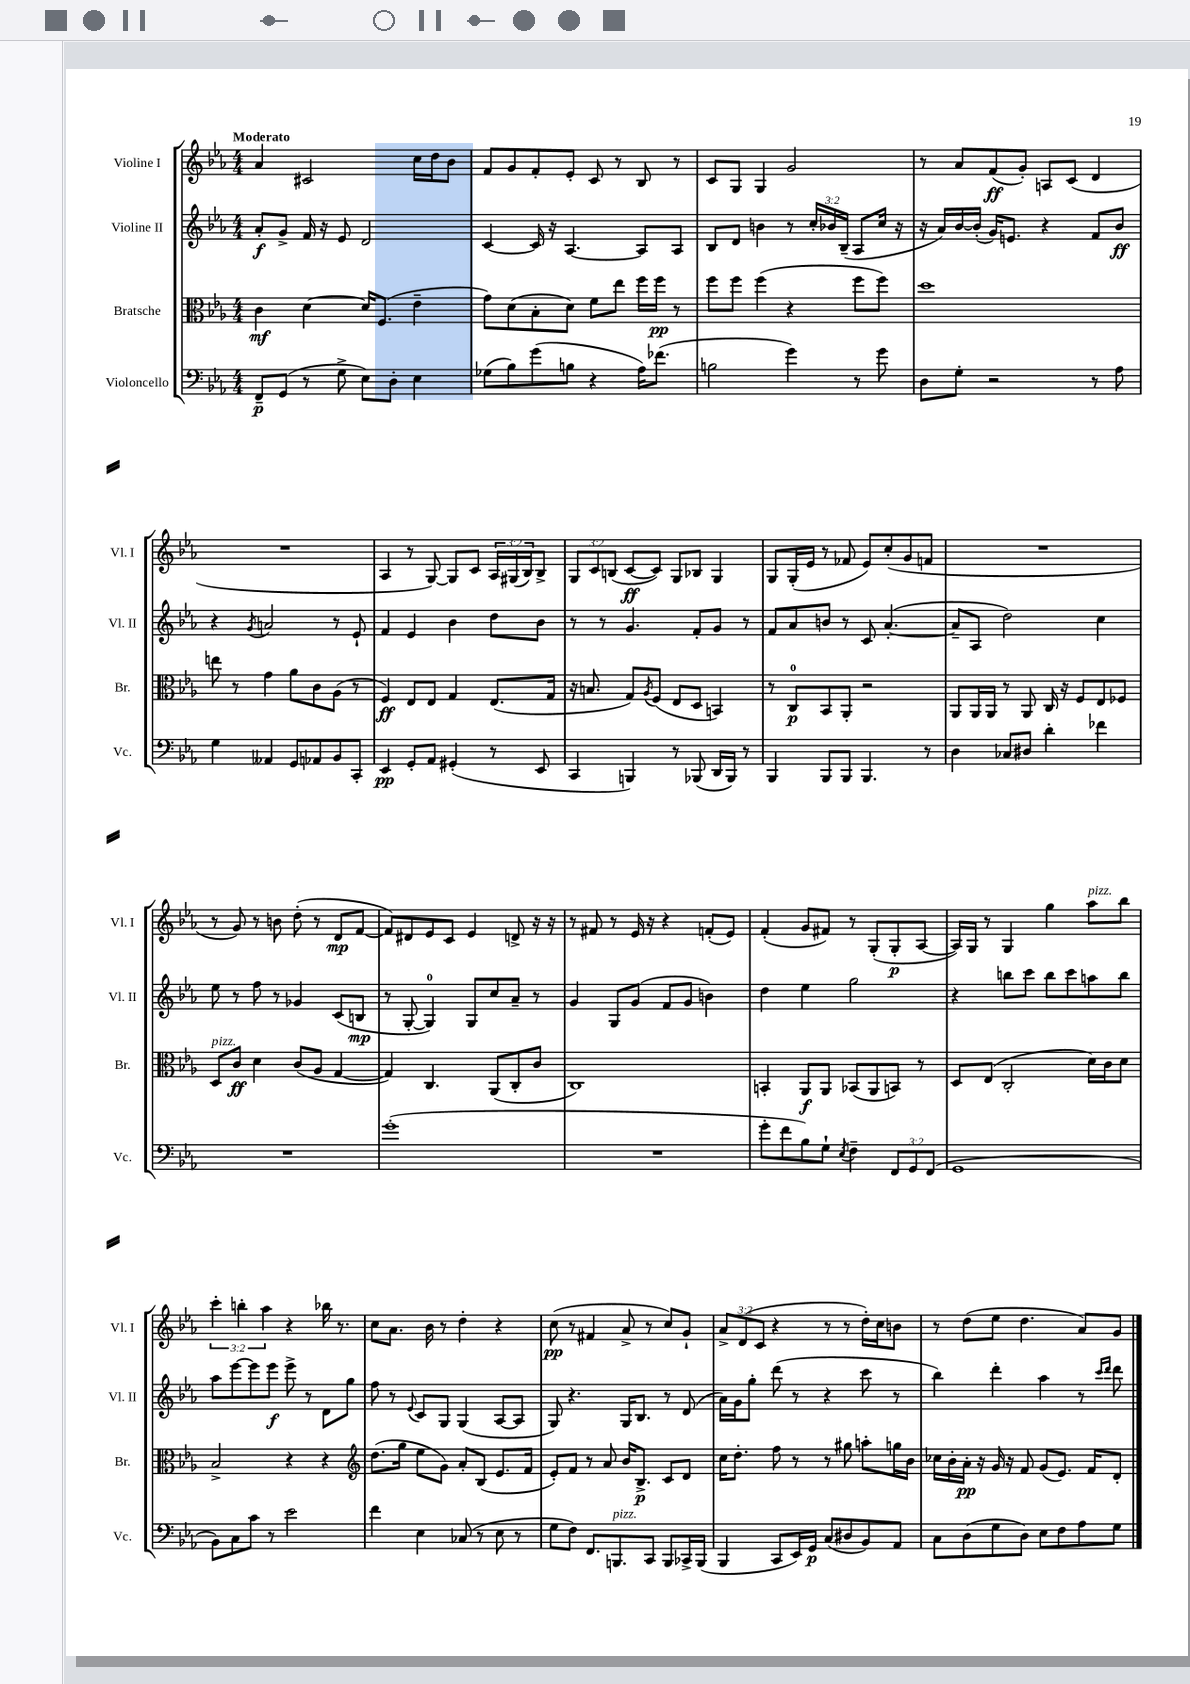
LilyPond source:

<<
\new StaffGroup <<
\new Staff = "s0" \with { instrumentName = "Violine I" shortInstrumentName = "Vl. I" } {
    \clef treble \key ees \major \numericTimeSignature \time 4/4 \override Staff.TupletNumber.text = #tuplet-number::calc-fraction-text \tempo "Moderato"
    aes'4 cis'2 c''16 d''16 bes'8 |
    f'8 g'8 f'8-. ees'8-. c'8 r8 bes8 r8 |
    c'8 g8 g4 g'2 |
    r8 aes'8 f'8\ff( g'8-.) a8 c'8( d'4 |
    R1 |
    aes4 r8 g8~) g8 c'8 \tuplet 3/2 { aes16 gis16( bes16) } bes8-> |
    \tuplet 3/2 { g8 c'8 b8( } c'8~\ff c'8) g8 bes8 g4 |
    g8 g16-.( ees'16 r8 fes'8 ees'8) c''8-.( g'8 f'8 |
    R1 |
    r8 g'8) r8 b'8 d''8-.( r8 d'8\mp f'8~ |
    f'8) dis'8 ees'8 c'8 ees'4 d'8-> r16 r16 |
    r8 fis'8 r8 ees'16 r16 r4 f'8-.( ees'8) |
    f'4-.( g'8 fis'8) r8 g8-.( g8-.\p aes8~ |
    aes16) g16 r8 g4 g''4 aes''8^\markup { \italic "pizz." } bes''8 |
    \tuplet 3/2 { c'''4-. b''4-. aes''4 } r4 bes''16 r8. |
    c''8 aes'8. bes'16 r8 d''4-. r4 |
    c''8\pp( r8 fis'4 aes'8-> r8 c''8) g'8-! |
    \tuplet 3/2 { aes'8-> d'8( c'8 } r4 r8 r8 d''16-.) c''16 b'8 |
    r8 d''8( ees''8 d''4. aes'8) g'8 \bar "|." |
}
\new Staff = "s1" \with { instrumentName = "Violine II" shortInstrumentName = "Vl. II" } {
    \clef treble \key ees \major \numericTimeSignature \time 4/4 \override Staff.TupletNumber.text = #tuplet-number::calc-fraction-text
    aes'8-.\f g'8-> f'16 r16 ees'8 d'2 |
    c'4~ c'16 r16 aes4.~ aes8 aes8 |
    bes8 d'8 b'4 r8 \tuplet 3/2 { c''16-. bes'16 bes16--( } aes8 c''16 r16 |
    r16 aes'16) bes'16~ bes'16-.( g'16) e'8. r4 f'8 bes'8\ff |
    r4 \acciaccatura { g'8 } a'2 r8 ees'8-! |
    f'4 ees'4 bes'4 d''8 bes'8 |
    r8 r8 g'4. f'8-. g'8 r8 |
    f'8 aes'8 b'8 r8 c'8 aes'4.~-.( |
    aes'8-- aes8 d''2) c''4 |
    ees''8 r8 f''8 r8 ges'4 c'8( b8\mp |
    r8 g8~-. g4-0) g8 c''8 aes'8-- r8 |
    g'4 g8 g'8( f'8 g'8 b'4) |
    d''4 ees''4 g''2 |
    r4 b''8 c'''8 b''8 c'''8 a''8 b''8 |
    aes''8 ees'''8~ ees'''8 ees'''8\f ees'''8-> r8 d'8 g''8 |
    f''8 r8 \appoggiatura { ees'8 } c'8 g8 g4( aes8~ aes8 |
    g8) r4. g16 bes8. r8 d'8( |
    aes'16) g'16 g''8-. d'''8( r8 r4 c'''8 r8 |
    bes''4) d'''4-. aes''4 r8 \grace { c'''16 d'''16 } d'''8 \bar "|." |
}
\new Staff = "s2" \with { instrumentName = "Bratsche" shortInstrumentName = "Br." } {
    \clef alto \key ees \major \numericTimeSignature \time 4/4
    c'4\mf d'4~ d'16 f8.( ees'4-- |
    g'8) d'8( bes8-. d'8) f'8 ees''8 f''16 f''16\pp r8 |
    f''8 f''8 f''4( r4 f''8 f''8) |
    d''1 |
    e''8 r8 g'4 aes'8 c'8 aes8( r8 |
    f4\ff) ees8 ees8 g4 ees8.( g16 |
    r16 b8. g8) \acciaccatura { aes8 } f8( ees8 d8 b,4) |
    r8 c8-0\p bes,8 aes,8-. r2 |
    aes,8 aes,16 aes,16 r8 aes,8 c16 r16 f8 ees8 fes8 |
    d8^\markup { \italic "pizz." } c'8\ff d'4 c'8( aes8 g4~ |
    g4) c4. aes,8( c8-. c'8 |
    c1) |
    b,4-. aes,8\f aes,8 bes,8( aes,8 b,8) r8 |
    d8 ees8( c2-. d'16) c'16 d'8 |
    bes2-> r4 r4 |
    \clef treble d''8.( g''16 ees''8 g'8) aes'8-. bes8( ees'8. f'16 |
    ees'8-.) f'8 r8 aes'8 bes'16 bes8.->\p c'8 d'8 |
    c''16 d''8.-. f''8 r8 r8 gis''8 a''8-. g''16 bes'16 |
    ces''16 bes'16-. aes'16-.\pp r16 g'16 r16 f'8 g'8( ees'8.) f'16 d'8-. \bar "|." |
}
\new Staff = "s3" \with { instrumentName = "Violoncello" shortInstrumentName = "Vc." } {
    \clef bass \key ees \major \numericTimeSignature \time 4/4 \override Staff.TupletNumber.text = #tuplet-number::calc-fraction-text
    f,8--\p g,8( r8 g8-> ees8) d8-. ees4 |
    ges8( bes8) g'8( b8 r4 aes16) fes'8.( |
    b2 g'4) r8 g'8 |
    d8 g8-. r2 r8 aes8 |
    g4 aeses,4 g,8 aes,8 bes,8 c,8-. |
    ees,4\pp g,8-. aes,8 gis,4-.( r8 ees,8 |
    c,4 b,,4) r8 bes,,8( d,16 bes,,16) r8 |
    bes,,4 bes,,8 bes,,8 bes,,4. r8 |
    d4 ces8 dis8 d'4-. fes'4 |
    R1 |
    g'1-.( |
    R1 |
    g'8-. f'8 bes8) g8-! \acciaccatura { ees8 } f4-- \tuplet 3/2 { f,8 g,8 f,8( } |
    g,1 |
    bes,8) c8 c'8 r8 ees'2 |
    f'4 ees4 ces8( r8 ees8 r8 |
    g8 f8) f,8. b,,8.^\markup { \italic "pizz." } c,8 b,,8 ces,16-> b,,16( |
    bes,,4 c,8 ees,16) g,16\p c8( dis8 bes,8) aes,8 |
    c8 d8( g8 d8) ees8 f8 aes8 g8 \bar "|." |
}
>>
>>
\layout { \context { \Score \remove "Bar_number_engraver" } }
